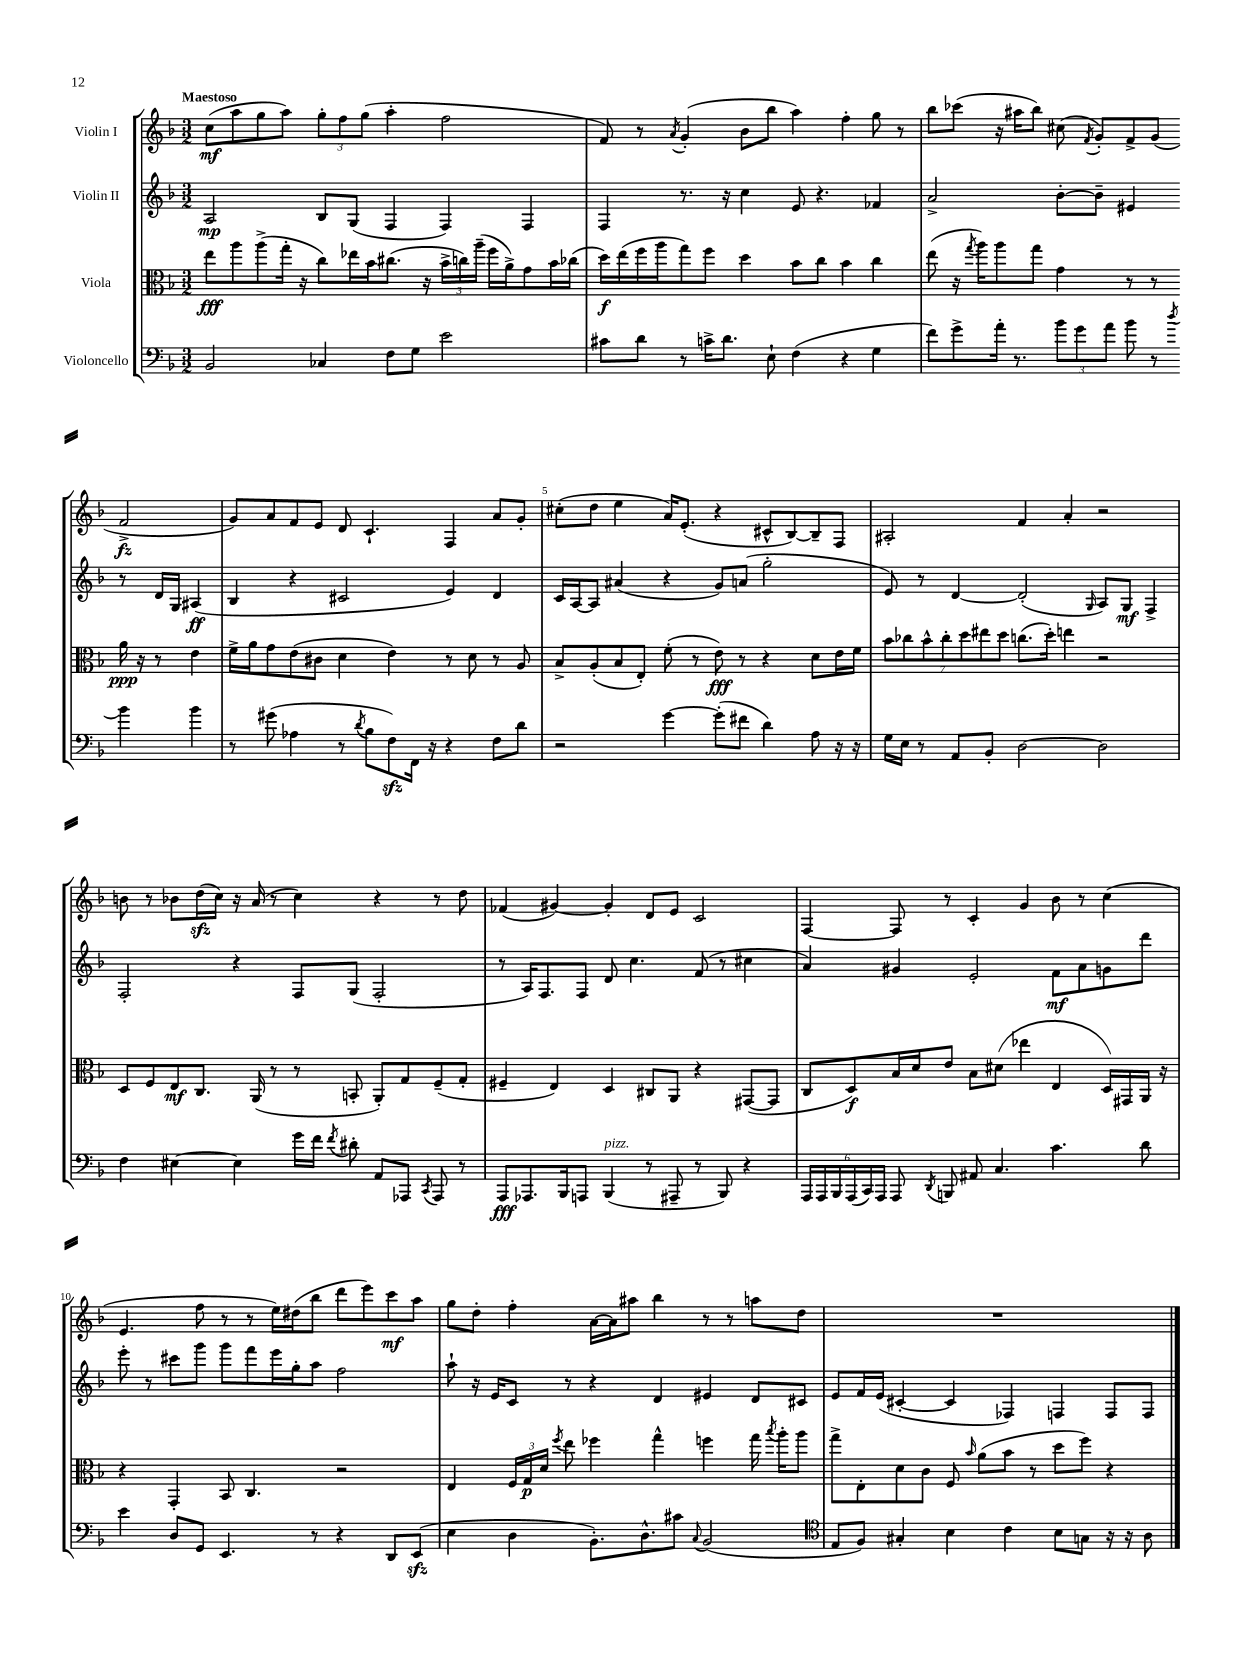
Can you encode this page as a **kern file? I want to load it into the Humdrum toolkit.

**kern	**kern	**kern	**kern
*staff4	*staff3	*staff2	*staff1
*clefF4	*clefC3	*clefG2	*clefG2
*k[b-]	*k[b-]	*k[b-]	*k[b-]
*M3/2	*M3/2	*M3/2	*M3/2
2BB-	8ee	2A	(8cc
.	8aa	.	8aa
.	(8aa^	.	8gg
.	16gg'	.	8aa)
.	16r	.	.
4C-	8cc)	8B-	12gg'
.	.	.	12ff
.	16ee-	(8G	.
.	.	.	(12gg
.	16b-	.	.
8F	(8.cc#	4F	4aa'
8G	.	.	.
.	16r	.	.
2e	24b-^	4F)	2ff
.	24cc)	.	.
.	(24aa~	.	.
.	16ff	.	.
.	16a^)	.	.
.	8g	4F	.
.	16b-	.	.
.	(16cc-	.	.
=	=	=	=
8c#	16dd)	4F	8f)
.	(16ee	.	.
8d	16ff	.	8r
.	16aa	.	.
.	.	.	8qa
8r	8gg)	8.r	(4g'
16c^	8ff	.	.
8.d	.	16r	.
.	4dd	4cc	8b-
8E`	.	.	8bb-
(4F	8b-	8e	4aa)
.	8cc	4.r	.
4r	4b-	.	4ff'
4G	4cc	4f-	8gg
.	.	.	8r
=	=	=	=
8f)	(8ee	2a^	8bb-
8g^	16r	.	(8ccc-
.	8qgg	.	.
.	16aa)	.	.
16a'	8aa	.	16r
8.r	.	.	16aa#
.	8gg	.	8bb-)
12b-	4g	[8b-'	(8cc#
12g	.	.	.
.	.	.	8qf
.	.	8b-~]	8g')
12a	.	.	.
8b-	8r	4e#	8f^
8r	8r	.	(8g
8qdd	.	.	.
4b-	16a	8r	2f^
.	16r	.	.
.	8r	16d	.
.	.	16G	.
4b-	4e	(4A#	.
=	=	=	=
8r	16f^	4B-	8g)
.	16a	.	.
(8g#	8g	.	8a
4A-	(8e	4r	8f
.	8c#	.	8e
8r	4d	2c#	8d
8qd	.	.	.
8B-	.	.	4.c`
8F)	4e)	.	.
16FF	.	.	.
16r	.	.	.
4r	8r	4e)	4F
.	8d	.	.
8F	8r	4d	8a
8d	8A	.	8g'
=	=	=	=
2r	8B-^	16c	(8cc#'
.	.	[16A	.
.	(8A'	8A]	8dd
.	8B-	(4a#	4ee
.	8E')	.	.
[4g	(8f'	4r	16a)
.	.	.	(8.e'
.	8r	.	.
(8g']	8e)	8g)	4r
8f#	8r	(8a	.
4d)	4r	2gg'	8c#^^
.	.	.	[8B-)
8A	8d	.	8B-~]
16r	16e	.	8F
16r	16f	.	.
=	=	=	=
16G	14b-	8e)	2A#'
16E	.	.	.
.	14cc-	.	.
8r	.	8r	.
.	14b-^^	.	.
.	14cc-'	.	.
8AA	.	[4d	.
.	14dd	.	.
.	14ee#	.	.
8BB-'	.	.	.
.	14dd	.	.
[2D	(8.cc	(2d']	4f
.	16dd')	.	.
.	4ee	.	4a'
.	.	16qqG	.
2D]	2r	8A)	2r
.	.	8G	.
.	.	4F^	.
=	=	=	=
4F	8D	2F'	8b
.	8F	.	8r
[4E#	8E	.	8b-
.	8.C	.	(16dd
.	.	.	16cc)
4E#]	.	4r	16r
.	(16AA	.	(16a
.	8r	.	8r
16g	8r	8F	4cc)
16f	.	.	.
8qf	.	.	.
8d#'	8BB'	(8G	.
8AA	8AA')	2F'	4r
8AAA-	8G	.	.
8qCC	.	.	.
8AAA-	(8F~	.	8r
8r	8G'	.	8dd
=	=	=	=
8AAA	4F#~	8r	(4f-
8.AAA-	.	16A)	.
.	.	8.F	.
.	4E)	.	[4g#)
16BBB-	.	.	.
8AAA	.	8F	.
(4BBB-	4D	8d	4g#']
.	.	4.cc	.
8r	8C#	.	8d
8AAA#~	8AA	.	8e
8r	4r	(8f	2c
8BBB-)	.	8r	.
4r	([8GG#	4cc#	.
.	8GG#]	.	.
=	=	=	=
24AAA	8C	4a)	[4F
24AAA	.	.	.
24BBB-	.	.	.
(24AAA	8D)	.	.
24CC)	.	.	.
24AAA	.	.	.
8AAA	16B-	4g#	8F]
.	16d	.	.
8qDD	.	.	.
8BBB	8e	.	8r
8AA#	8B-	2e'	4c'
4.C	(8d#	.	.
.	4ee-	.	4g
4.c	4E	8f	8b-
.	.	8a	8r
.	16D)	8g	(4cc
.	16GG#	.	.
8d	16AA	8ddd	.
.	16r	.	.
=	=	=	=
4e	4r	8eee'	4.e
.	.	8r	.
8D	4GG'	8ccc#	.
8GG	.	8ggg	8ff
4.EE	8BB-	8ggg	8r
.	4.C	8fff	8r
.	.	16eee	16ee)
.	.	16gg'	(16dd#
8r	.	8aa	8bb-
4r	2r	2ff	8ddd
.	.	.	8eee)
8DD	.	.	8ccc
(8EE	.	.	8aa
=	=	=	=
4E	4E	8aa`	8gg
.	.	16r	8dd'
.	.	16e	.
4D	24F	8c	4ff'
.	24G	.	.
.	24d	.	.
.	8qff	.	.
.	8ee	8r	.
8.BB-')	4ff-	4r	[16a
.	.	.	16a]
.	.	.	8aa#
8.D^^	.	.	.
.	4gg^^	4d	4bb-
8c#	.	.	.
8qqC	.	.	.
(2BB-	4ff	4e#	8r
.	.	.	8r
.	16gg	8d	8aa
.	8qbb-	.	.
.	16aa'	.	.
.	8aa	8c#	8dd
=	=	=	=
*clefC4	*	*	*
8E	8gg^	8e	1.r
8F)	8E'	16f	.
.	.	(16e	.
4G#'	8d	[4c#'	.
.	8c	.	.
4B-	8F	4c#]	.
.	16qqb-	.	.
.	(8a	.	.
4c	8b-	4F-)	.
.	8r	.	.
8B-	8dd	4F	.
8G	8ff)	.	.
16r	4r	8F	.
16r	.	.	.
8A	.	8F	.
==	==	==	==
*-	*-	*-	*-
